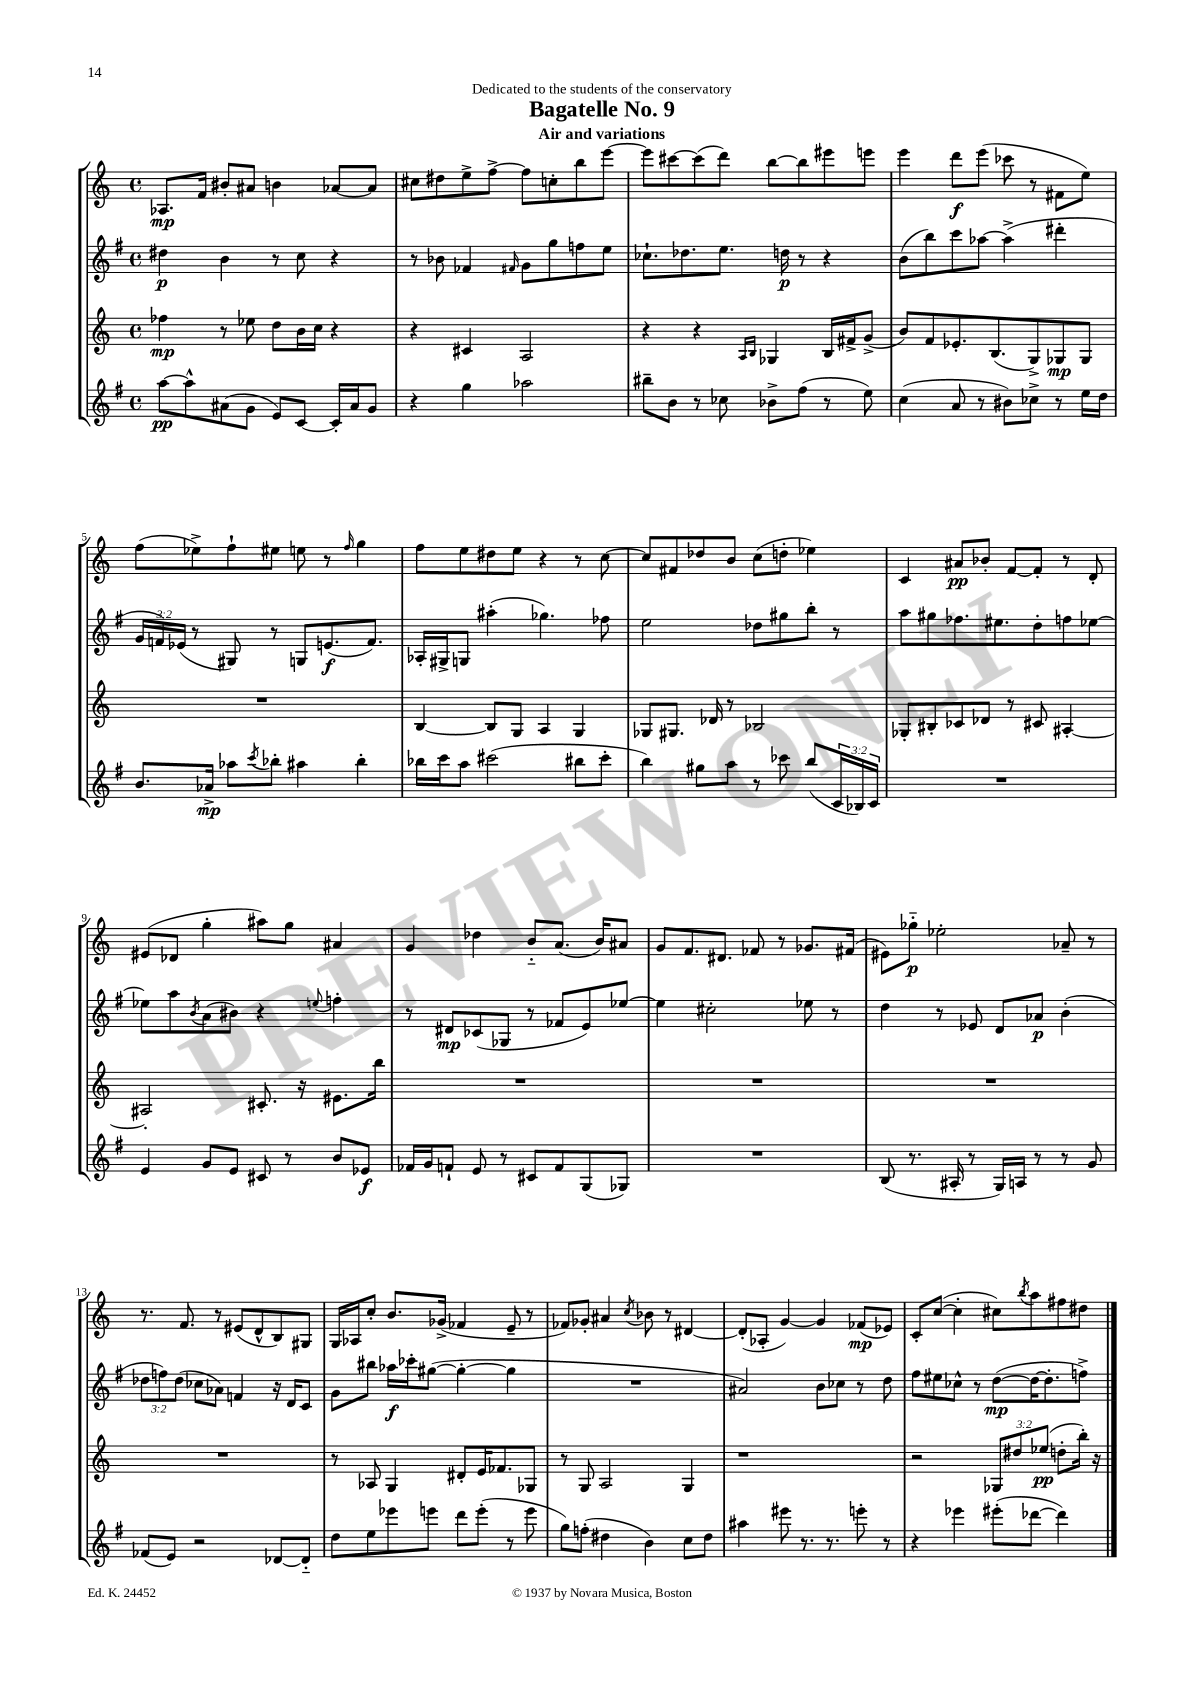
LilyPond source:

\header { title = "Bagatelle No. 9" subtitle = "Air and variations" dedication = "Dedicated to the students of the conservatory" }
<<
\new StaffGroup <<
\new Staff = "s0" {
    \clef treble \key c \major \defaultTimeSignature \time 4/4
    aes8.\mp f'16 bis'8-. ais'8 b'4 aes'8~ aes'8 |
    cis''8 dis''8 e''8-> f''8~-> f''8 c''8-. b''8 e'''8~ |
    e'''8 cis'''8~ cis'''8( d'''8) b''8~ b''8 eis'''8 e'''8 |
    e'''4 d'''8\f e'''8( ces'''8 r8 fis'8 e''8) |
    f''8( ees''8->) f''8-! eis''8 e''8 r8 \grace { f''16 } g''4 |
    f''8 e''8 dis''8 e''8 r4 r8 c''8~ |
    c''8 fis'8 des''8 b'8 c''8( d''8-. ees''4) |
    c'4 ais'8\pp bes'8-. f'8~ f'8-. r8 d'8-. |
    eis'8( des'8 g''4-. ais''8) g''8 ais'4 |
    g'4 des''4 b'8-_ a'8.( b'16) ais'8 |
    g'8 f'8. dis'8. fes'8 r8 ges'8. fis'16( |
    eis'8) ges''8-_\p ees''2-. aes'8-- r8 |
    r8. f'8. r8 eis'8( d'8-^ b8) gis8 |
    g16 aes16 c''8-. b'8. ges'16->( fes'4 e'8-- r8 |
    fes'8) ges'8-. ais'4 \acciaccatura { c''8 } bes'8 r8 dis'4~ |
    dis'8-.( aes8-. g'4~) g'4 fes'8\mp( ees'8) |
    c'8-. c''8~( c''4-. cis''8) \acciaccatura { b''8 } a''8 fis''8 dis''8 \bar "|." |
}
\new Staff = "s1" {
    \clef treble \key g \major \defaultTimeSignature \time 4/4 \override Staff.TupletNumber.text = #tuplet-number::calc-fraction-text
    dis''4\p b'4 r8 c''8 r4 |
    r8 bes'8 fes'4 \grace { fis'16 } g'8 g''8 f''8 e''8 |
    ces''8.-! des''8. e''8. d''16\p r8 r4 |
    b'8( b''8) c'''8 aes''8~ aes''4->( dis'''4-. |
    \tuplet 3/2 { g'16 f'16) ees'16( } r8 gis8) r8 g8 e'8.\f( f'8.) |
    aes16-. gis16-> g8 ais''4-.( ges''4.) fes''8 |
    e''2 des''8 gis''8 b''8-. r8 |
    a''8 gis''8 fes''8. eis''8. d''8-. f''8 ees''8~ |
    ees''8 a''8 \acciaccatura { b'8 } a'8( bis'8) r4 \appoggiatura { e''8 } f''4-. |
    r8 dis'8\mp ces'8( ges8 r8 fes'8 e'8) ees''8~ |
    ees''4 cis''2-. ees''8 r8 |
    d''4 r8 ees'8 d'8 aes'8\p b'4-.( |
    \tuplet 3/2 { des''8 f''8) des''8( } ces''8 aes'8) f'4 r16 d'16 c'8 |
    g'8 bis''8 aes''16\f ces'''16-. gis''8~( gis''4~-. gis''4 |
    R1 |
    ais'2) b'8 ces''8 r8 d''8 |
    fis''8 eis''8 ces''8-^ r8 d''8~\mp( d''16~ d''8.-. f''8->) \bar "|." |
}
\new Staff = "s2" {
    \clef treble \key c \major \defaultTimeSignature \time 4/4 \override Staff.TupletNumber.text = #tuplet-number::calc-fraction-text
    fes''4\mp r8 ees''8 d''8 b'16 c''16 r4 |
    r4 cis'4 a2 |
    r4 r4 \grace { a16 b16 } ges4 b16 fis'16-> g'8->( |
    b'8) f'8 ees'8.-. b8.( g8->) ges8\mp ges8 |
    R1 |
    b4~ b8 g8 a4 g4 |
    ges8 gis8. des'16 r8 bes2 |
    ges8-. bis8-. ces'8 des'8 r8 cis'8 ais4~-. |
    ais2-. cis'8.-. r16 eis'8. b''16 |
    R1 |
    R1 |
    R1 |
    R1 |
    r8 aes8 g4 dis'8-. e'16 fes'8. ges8 |
    r8 g8 a2 g4 |
    r1 |
    r2 \tuplet 3/2 { ges8 dis''8 ees''8\pp( } d''8-. b''16-.) r16 \bar "|." |
}
\new Staff = "s3" {
    \clef treble \key g \major \defaultTimeSignature \time 4/4 \override Staff.TupletNumber.text = #tuplet-number::calc-fraction-text
    a''8~\pp a''8-^ ais'8( g'8 e'8) c'8~ c'16-. ais'16 g'8 |
    r4 g''4 aes''2 |
    bis''8-- b'8 r8 ces''8 bes'8-> fis''8( r8 e''8) |
    c''4( a'8 r8 bis'8) ces''8-> r8 e''16 d''16 |
    b'8. aes'16->\mp aes''8 \acciaccatura { c'''8 } bes''8-. ais''4 bes''4-. |
    bes''16 c'''16 a''8 cis'''2( bis''8 cis'''8-. |
    b''4) gis''8 a''8 r8 ces'''8 b''8( \tuplet 3/2 { c'16 bes16) c'16 } |
    R1 |
    e'4 g'8 e'8 cis'8 r8 b'8 ees'8\f |
    fes'16 g'16 f'8-! e'8 r8 cis'8 f'8 g8( ges8) |
    R1 |
    b8( r8. ais16-. r8 g16) a16 r8 r8 g'8 |
    fes'8( e'8) r2 des'8~ des'8-_ |
    d''8 e''8 ees'''8 e'''8 d'''8 e'''8-.( r8 e'''8 |
    g''8) f''8-.( dis''4 b'4) c''8 dis''8 |
    ais''4 eis'''8 r8. r8. e'''8-. r8 |
    r4 ees'''4 eis'''8-.( des'''8~ des'''4) \bar "|." |
}
>>
>>
